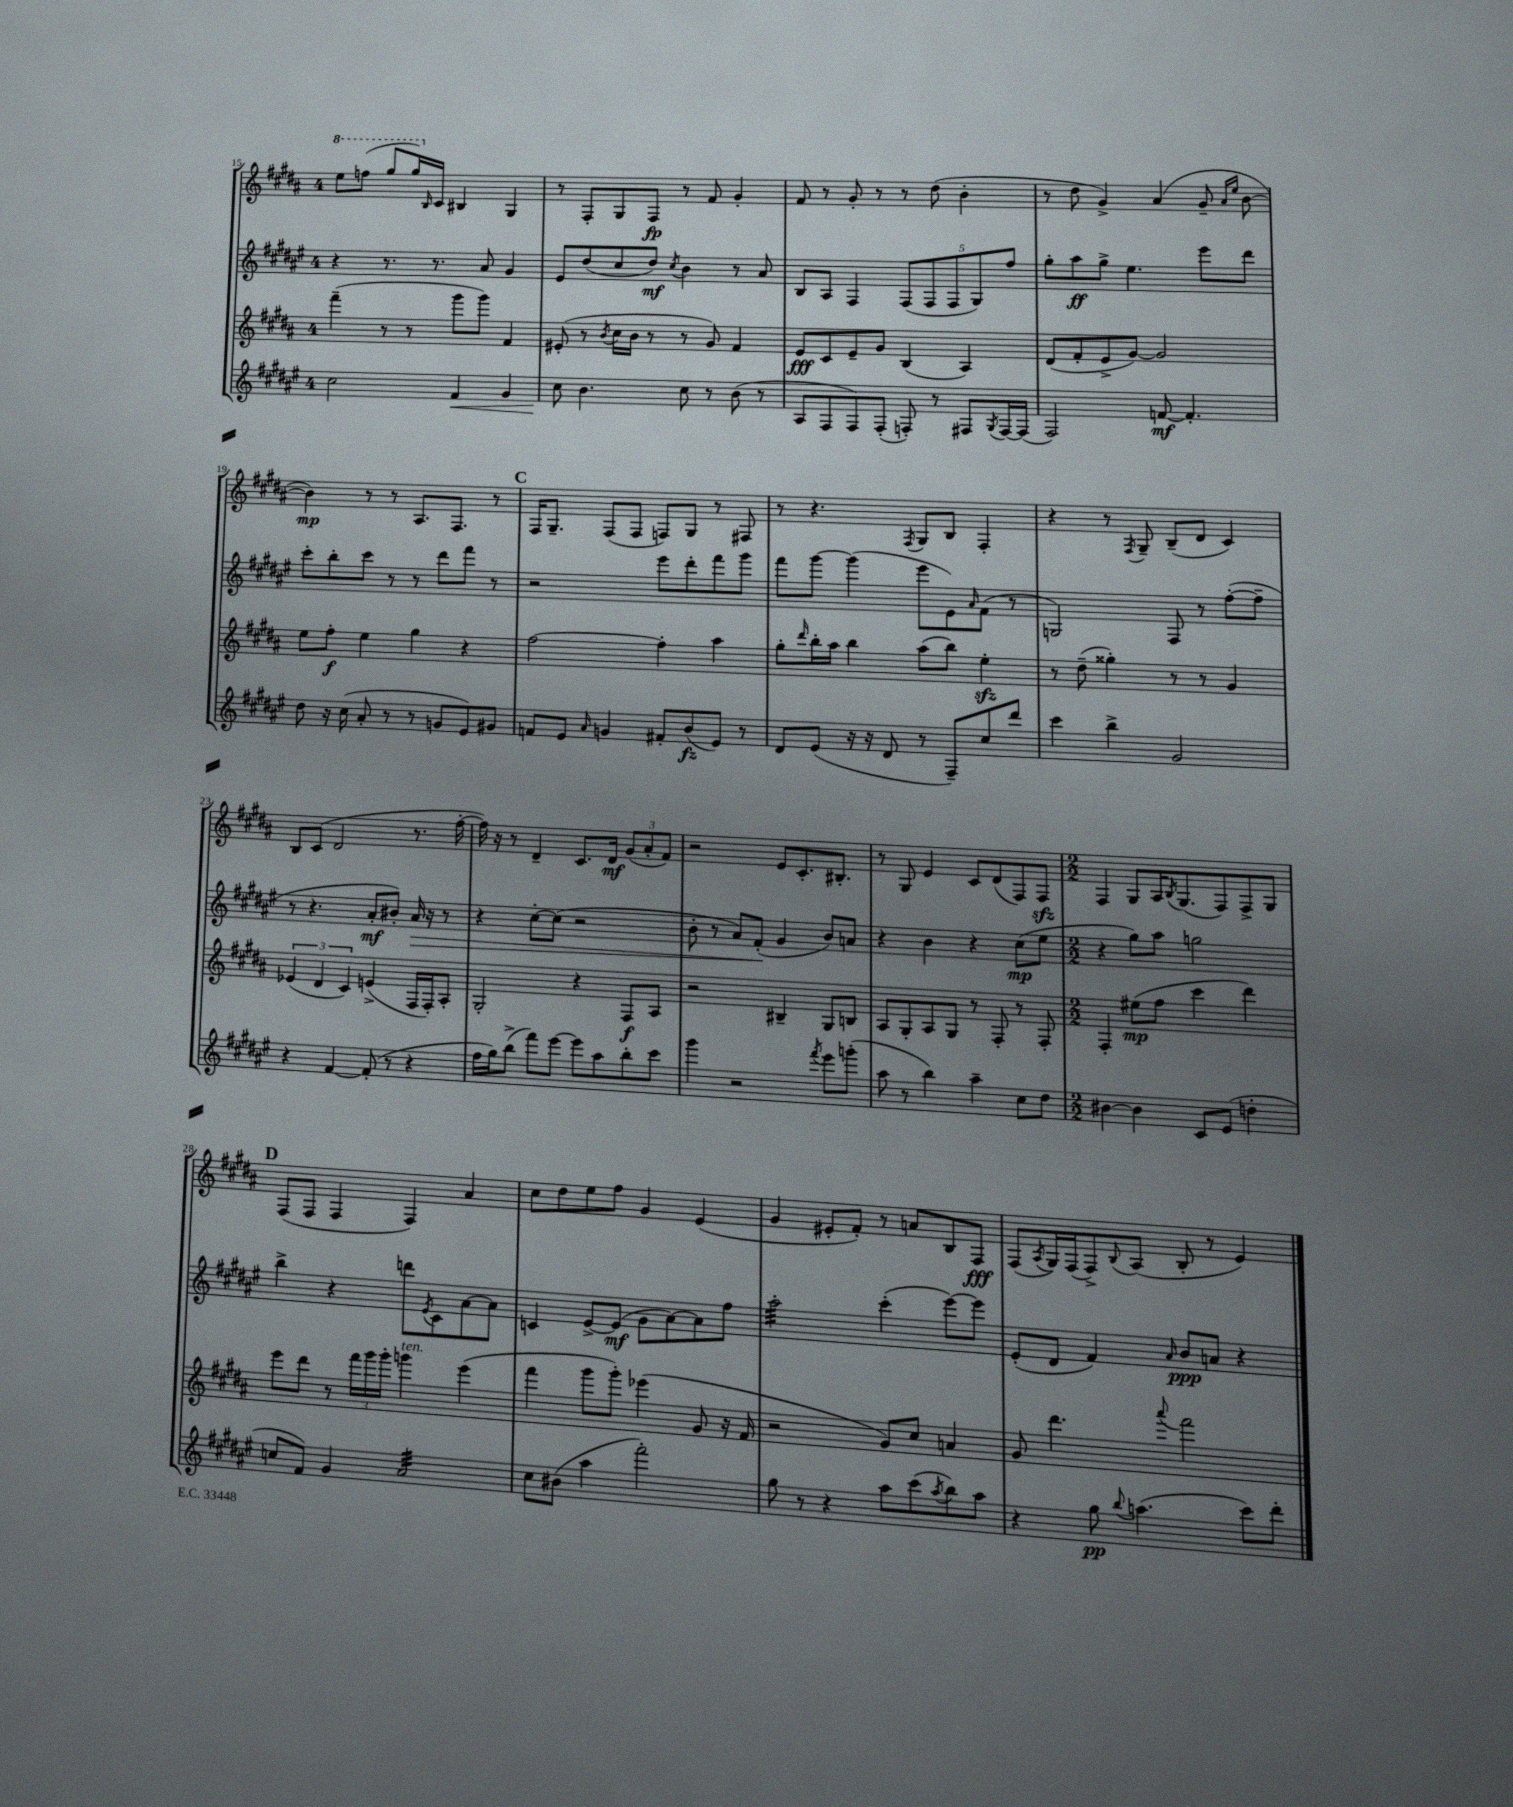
<<
\new StaffGroup <<
\new Staff = "s0" {
    \clef treble \key b \major \once \override Staff.TimeSignature.style = #'single-digit \time 4/4
    \ottava #1 e'''8 f'''8( gis'''8 gis'''16) \ottava #0 \grace { b16 } cis'16 bis4 gis4 |
    r8 fis8-. gis8 fis8\fp r8 fis'8 gis'4-. |
    fis'8 r8 gis'8-. r8 r8 dis''8( b'4-. |
    r8 dis''8 gis'4->) ais'4( gis'8-- \grace { ais'16 e''16 } b'8~ |
    b'4\mp) r8 r8 ais8. fis8. r8 |
    \mark \markup { \bold "C" } fis16 gis8.-- fis8( fis8 f8) gis8 r8 fis8 |
    r8 r4. \acciaccatura { fis8 } gis8 b8 fis4-. |
    r4 r8 \acciaccatura { fis8 } gis8-- b8--( dis'8 cis'4) |
    b8 cis'8( dis'2 r8. fis''16~-. |
    fis''16) r16 r8 dis'4-- cis'8. dis'16\mf \tuplet 3/2 { gis'8( ais'8-. fis'8) } |
    r2 e'8 cis'8.-. bis8.-. |
    r8 gis8 e'4 cis'8 dis'8( fis8) fis8\sfz |
    \numericTimeSignature \time 2/2 fis4 gis8 ais16 \acciaccatura { b8 } gis8.( fis8) fis8-> gis8 |
    \mark \markup { \bold "D" } fis8( fis8 fis4 fis4) ais'4 |
    cis''8 dis''8 e''8 fis''8 gis'4 e'4( |
    gis'4 eis'8-. fis'8-.) r8 a'8 b8 fis8\fff |
    fis8( \acciaccatura { ais8 } gis16) fis16( fis8->) \appoggiatura { b8 } ais8( b8-. r8 e'4) \bar "|." |
}
\new Staff = "s1" {
    \clef treble \key fis \major \once \override Staff.TimeSignature.style = #'single-digit \time 4/4
    r4 r8. r8. ais'8 gis'4 |
    eis'8 dis''8( cis''8 dis''8\mf) \acciaccatura { cis''8 } b'4 r8 ais'8 |
    b8 ais8 fis4 \tuplet 5/4 { fis8( fis8 fis8 gis8) fis''8 } |
    gis''8-. ais''8\ff gis''8-> eis''4. eis'''8 dis'''8 |
    cis'''8-. b''8-. cis'''8 r8 r8 dis'''8 fis'''8 r8 |
    \mark \markup { \bold "C" } r2 eis'''8 dis'''8-. fis'''8 gis'''8 |
    fis'''8 gis'''8~ gis'''4( eis'''8 eis'8) \grace { ais'16 } fis'8( r8 |
    g2) fis8 r8 fis''8~-.( fis''8-- |
    r8 r4. ais'8-.\mf bis'8-.) ais'16\> r16 r8 |
    r4 cis''8~-. cis''8( r2 |
    b'8-. r8 ais'8) fis'8-.\!( gis'4 b'8) a'8 |
    r4 b'4 r4 cis''8\mp( eis''8 |
    \numericTimeSignature \time 2/2 r4 gis''8) ais''8 g''2 |
    \mark \markup { \bold "D" } b''4-> r4 d'''8 \acciaccatura { eis'8 } cis'8 ais'8~ ais'8 |
    c'4 eis'8~-> eis'8\mf( gis'8 ais'8~) ais'8 fis''8 |
    ais''2:32-. cis'''4-.( eis'''8~) eis'''8 |
    eis'8-.( dis'8 fis'4) \grace { ais'16 } b'8\ppp a'8 r4 \bar "|." |
}
\new Staff = "s2" {
    \clef treble \key b \major \once \override Staff.TimeSignature.style = #'single-digit \time 4/4
    fis'''4--( r8 r8 gis'''8 gis'''8) fis'4 |
    eis'8-.( r8 \acciaccatura { b'8 } cis''16 b'16 r8 r8 gis'8) fis'4 |
    e'8\fff cis'8 e'8-- gis'8 b4( ais4) |
    dis'8( fis'8-. e'8-> gis'8~) gis'2 |
    e''8 fis''8-.\f e''4 gis''4 r4 |
    \mark \markup { \bold "C" } fis''2~ fis''4-. ais''4 |
    gis''8-. \grace { dis'''16 } b''16-. ais''16 b''4 ais''8( b''8) e''4-.\sfz |
    r8 dis''8--( gisis''4-.) r8 r8 gis'4 |
    \tuplet 3/2 { ees'4( dis'4 cis'4) } e'4->( fis16 fis16-.) ais8-. |
    gis2-. r4 fis8\f ais8 |
    r2 bis4-- gis8 b8 |
    ais8 gis8-. ais8 gis8 r8 fis8-. r8 fis8-. |
    \numericTimeSignature \time 2/2 fis4-. eis''8\mp( fis''8 cis'''4 dis'''4) |
    \mark \markup { \bold "D" } e'''8 dis'''8 r8 \tuplet 3/2 { fis'''16 gis'''16 gis'''16-. } g'''4^\markup { \italic "ten." } e'''4( |
    fis'''4 gis'''8 gis'''8-.) ees'''4( gis'8 r16 fis'16 |
    r2 gis'8) cis''8 a'4 |
    gis'8 dis'''4. \appoggiatura { ais'''8 } fis'''2 \bar "|." |
}
\new Staff = "s3" {
    \clef treble \key fis \major \once \override Staff.TimeSignature.style = #'single-digit \time 4/4
    cis''2 fis'4\< gis'4 |
    cis''8\! b'4. cis''8 r8 b'8( r8 |
    ais8 fis8 fis8) fis8-.( f8-.) r8 fis8 \acciaccatura { gis8 } fis16~ fis16( |
    fis2) f'8~\mf f'4.-. |
    dis''8 r16 cis''16( ais'8-. r8 r8 g'8 eis'8) gis'8 |
    \mark \markup { \bold "C" } f'8 eis'8 \grace { ais'16 } g'4 fis'8-. b'8\fz( eis'8) r8 |
    dis'8 eis'8( r16 r16 dis'8 r8 fis8--) cis''8 dis'''8 |
    cis'''4 b''4-> gis'2 |
    r4 fis'4~ fis'8-.( r8 r4 |
    fis''16 gis''16) b''8->( fis'''8) eis'''8~ eis'''8 ais''8 b''8-. cis'''8 |
    gis'''4 r2 \acciaccatura { fis'''8 } eis'''8 g'''8-.( |
    ais''8 r8 b''4) ais''4-- cis''8 dis''8 |
    \numericTimeSignature \time 2/2 bis'4~ bis'4 cis'8 eis'8( d''4-. |
    \mark \markup { \bold "D" } c''8 fis'8) gis'4 ais'2:32 |
    cis''8 bis'8( ais''4 fis'''2-.) |
    gis''8 r8 r4 ais''8 cis'''8( \acciaccatura { ais''8 } b''8) ais''8 |
    r4 gis''8\pp \appoggiatura { b''8 } a''4.( cis'''8) dis'''8-. \bar "|." |
}
>>
>>
\layout { \context { \Score currentBarNumber = #15 } }
